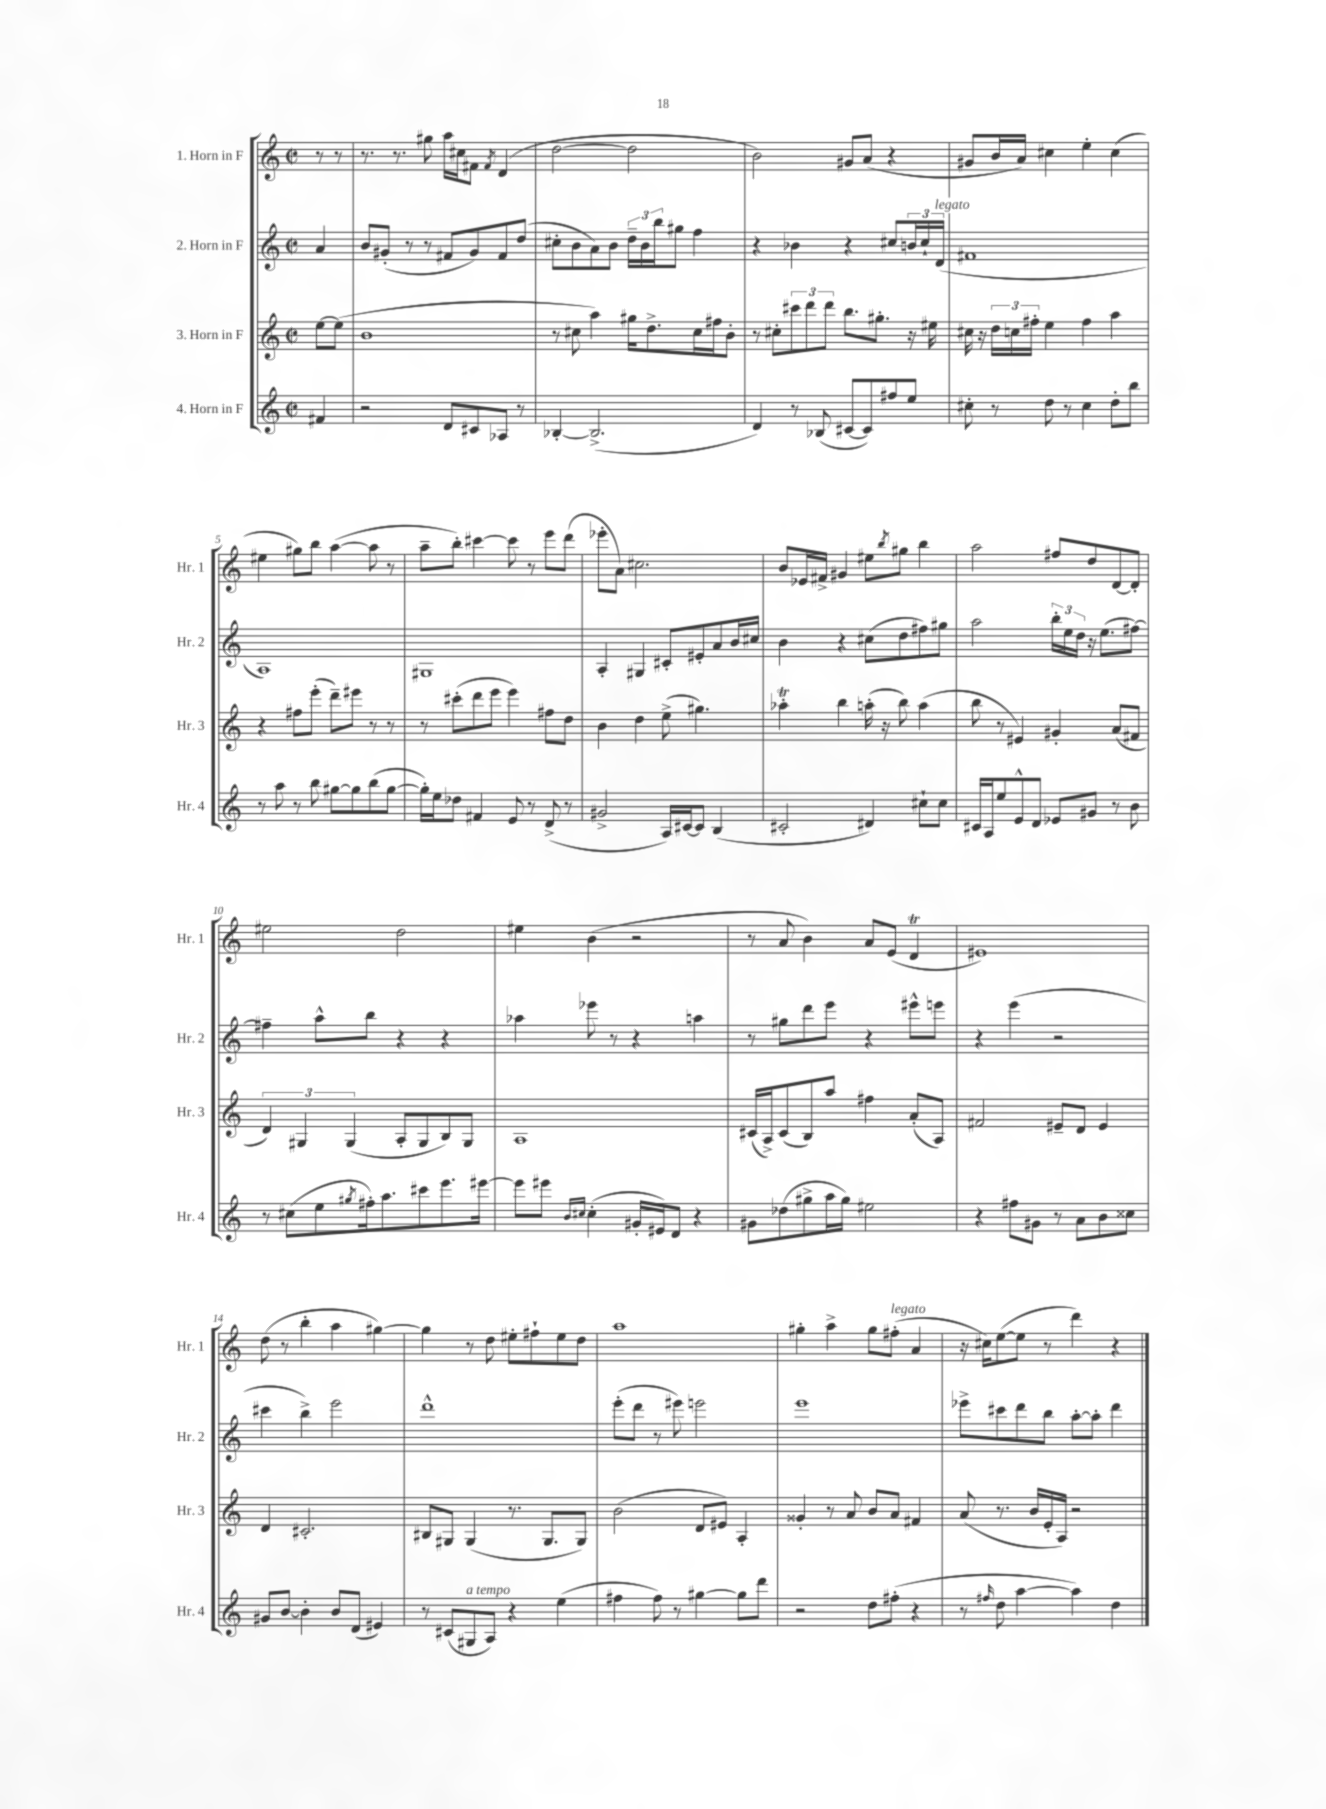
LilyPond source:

<<
\new StaffGroup <<
\new Staff = "s0" \with { instrumentName = "1. Horn in F" shortInstrumentName = "Hr. 1" } {
    \clef treble \key c \major \defaultTimeSignature \time 2/2 \partial 4
    r8 r8 |
    r8. r8. gis''8 a''16 cis''16 fis'8 \acciaccatura { fis'8 } d'4( |
    d''2~ d''2 |
    b'2) gis'8 a'8( r4 |
    gis'8 b'16 a'16) cis''4 e''4-. cis''4( |
    eis''4 gis''8) b''8 a''4~( a''8 r8 |
    a''8-- b''8-.) cis'''4~ cis'''8 r8 e'''8 d'''8( |
    ees'''8-. a'8) cis''2. |
    b'8 ees'16 fis'16-> gis'4 eis''8 \acciaccatura { b''8 } gis''8 b''4 |
    a''2 fis''8 d''8 d'8~ d'8-. |
    eis''2 d''2 |
    eis''4 b'4( r2 |
    r8 a'8 b'4) a'8 e'8( d'4\trill |
    eis'1) |
    d''8( r8 b''4-. a''4 gis''4~) |
    gis''4 r8 d''8 eis''8-. fis''8-! eis''8 d''8 |
    a''1 |
    gis''4-. a''4-> gis''8 fis''8-.^\markup { \italic "legato" }( a'4 |
    r16 cis''16) e''8~( e''8 r8 d'''4) r4 \bar "|." |
}
\new Staff = "s1" \with { instrumentName = "2. Horn in F" shortInstrumentName = "Hr. 2" } {
    \clef treble \key c \major \defaultTimeSignature \time 2/2 \partial 4
    a'4 |
    b'8 gis'8-.( r8 r8 fis'8 gis'8) fis'8 d''8( |
    cis''8-. b'8 a'8) b'8 \tuplet 3/2 { d''16-- b'16 b''16 } gis''8 f''4 |
    r4 bes'4 r4 cis''8 \tuplet 3/2 { b'16 cis''16-! d'16^\markup { \italic "legato" }( } |
    fis'1 |
    a1) |
    gis1 |
    a4-. gis4 cis'8-. eis'8-. a'8 b'16 cis''16 |
    b'4 r4 cis''8( d''8 fis''8) gis''8 |
    a''2 \tuplet 3/2 { b''16-. e''16 d''16 } r16 e''8.( fis''8~) |
    fis''4-- a''8-^ b''8 r4 r4 |
    aes''4 ees'''8 r8 r4 a''4 |
    r8 gis''8 d'''8 e'''8 r4 eis'''8-^ e'''8 |
    r4 e'''4( r2 |
    cis'''4 b''4->) e'''2 |
    d'''1-^ |
    e'''8-.( d'''8 r8 eis'''8) e'''2 |
    e'''1 |
    ees'''8-> cis'''8 d'''8 b''8 a''8~-. a''8-. d'''4 \bar "|." |
}
\new Staff = "s2" \with { instrumentName = "3. Horn in F" shortInstrumentName = "Hr. 3" } {
    \clef treble \key c \major \defaultTimeSignature \time 2/2 \partial 4
    e''8~ e''8( |
    b'1 |
    r8 cis''8 a''4) gis''16 d''8.-> cis''16 fis''16 b'8-. |
    r8 cis''8-. \tuplet 3/2 { cis'''8 d'''8 d'''8 } b''8. gis''8.-. r16 eis''16 |
    cis''16 r16 \tuplet 3/2 { d''16 c''16 fis''16-. } e''4 fis''4 a''4 |
    r4 fis''8 e'''8-.( d'''8--) eis'''8 r8 r8 |
    r8 cis'''8-.( d'''8 e'''8 e'''4) fis''8 d''8 |
    b'4 d''4 e''8->( gis''4.) |
    aes''4-.\trill b''4 a''16-.( r16 b''8) a''4( |
    b''8 r8 eis'4) gis'4-. a'8( fis'8 |
    \tuplet 3/2 { d'4) gis4 gis4( } a8-. gis8 b8) gis8 |
    a1 |
    cis'16( a16->) cis'8( b8) a''8 fis''4 a'8-.( a8) |
    fis'2 eis'8-- d'8 eis'4 |
    d'4 cis'2.-. |
    bis8 gis8 gis4( r8. gis8. gis8) |
    b'2( d'8 eis'8) a4-. |
    gisis'4-. r8 a'8 b'8 a'8 fis'4 |
    a'8( r8. b'16 e'16-. a16) r2 \bar "|." |
}
\new Staff = "s3" \with { instrumentName = "4. Horn in F" shortInstrumentName = "Hr. 4" } {
    \clef treble \key c \major \defaultTimeSignature \time 2/2 \partial 4
    fis'4 |
    r2 d'8 cis'8 aes8 r8 |
    bes4~-. bes2.->( |
    d'4) r8 bes8( cis'8~ cis'8) fis''8 e''8 |
    cis''8-. r8 d''8 r8 cis''4 d''8-. b''8 |
    r8 a''8 r8 b''8 gis''8~ gis''8 b''8( gis''8~ |
    gis''16-.) e''16 des''8 fis'4 e'8 r8 d'8->( r8 |
    gis'2-> a16) cis'16~ cis'8 b4( |
    cis'2-. dis'4) cis''8-! cis''8 |
    cis'16 a16 e''8 e'8-^ d'8 ees'8 gis'8 r8 b'8 |
    r8 cis''8( e''8 \acciaccatura { gis''8 } fis''16-.) a''8. cis'''8 e'''8. eis'''16~ |
    eis'''8 eis'''8 \grace { b'16 cis''16 } cis''4-.( gis'16-. eis'16) d'8 r4 |
    gis'8 des''8( gis''8-> a''16 gis''16) eis''2 |
    r4 fis''8 gis'8 r8 a'8 b'8 cisis''8 |
    gis'8 b'8~ b'4-. b'8 d'8( eis'4) |
    r8 cis'8( gis8^\markup { \italic "a tempo" } a8) r4 e''4( |
    fis''4 fis''8) r8 gis''4~ gis''8 d'''8 |
    r2 d''8 fis''8-.( r4 |
    r8 \grace { fis''16 } d''8 a''4~ a''4) d''4 \bar "|." |
}
>>
>>
